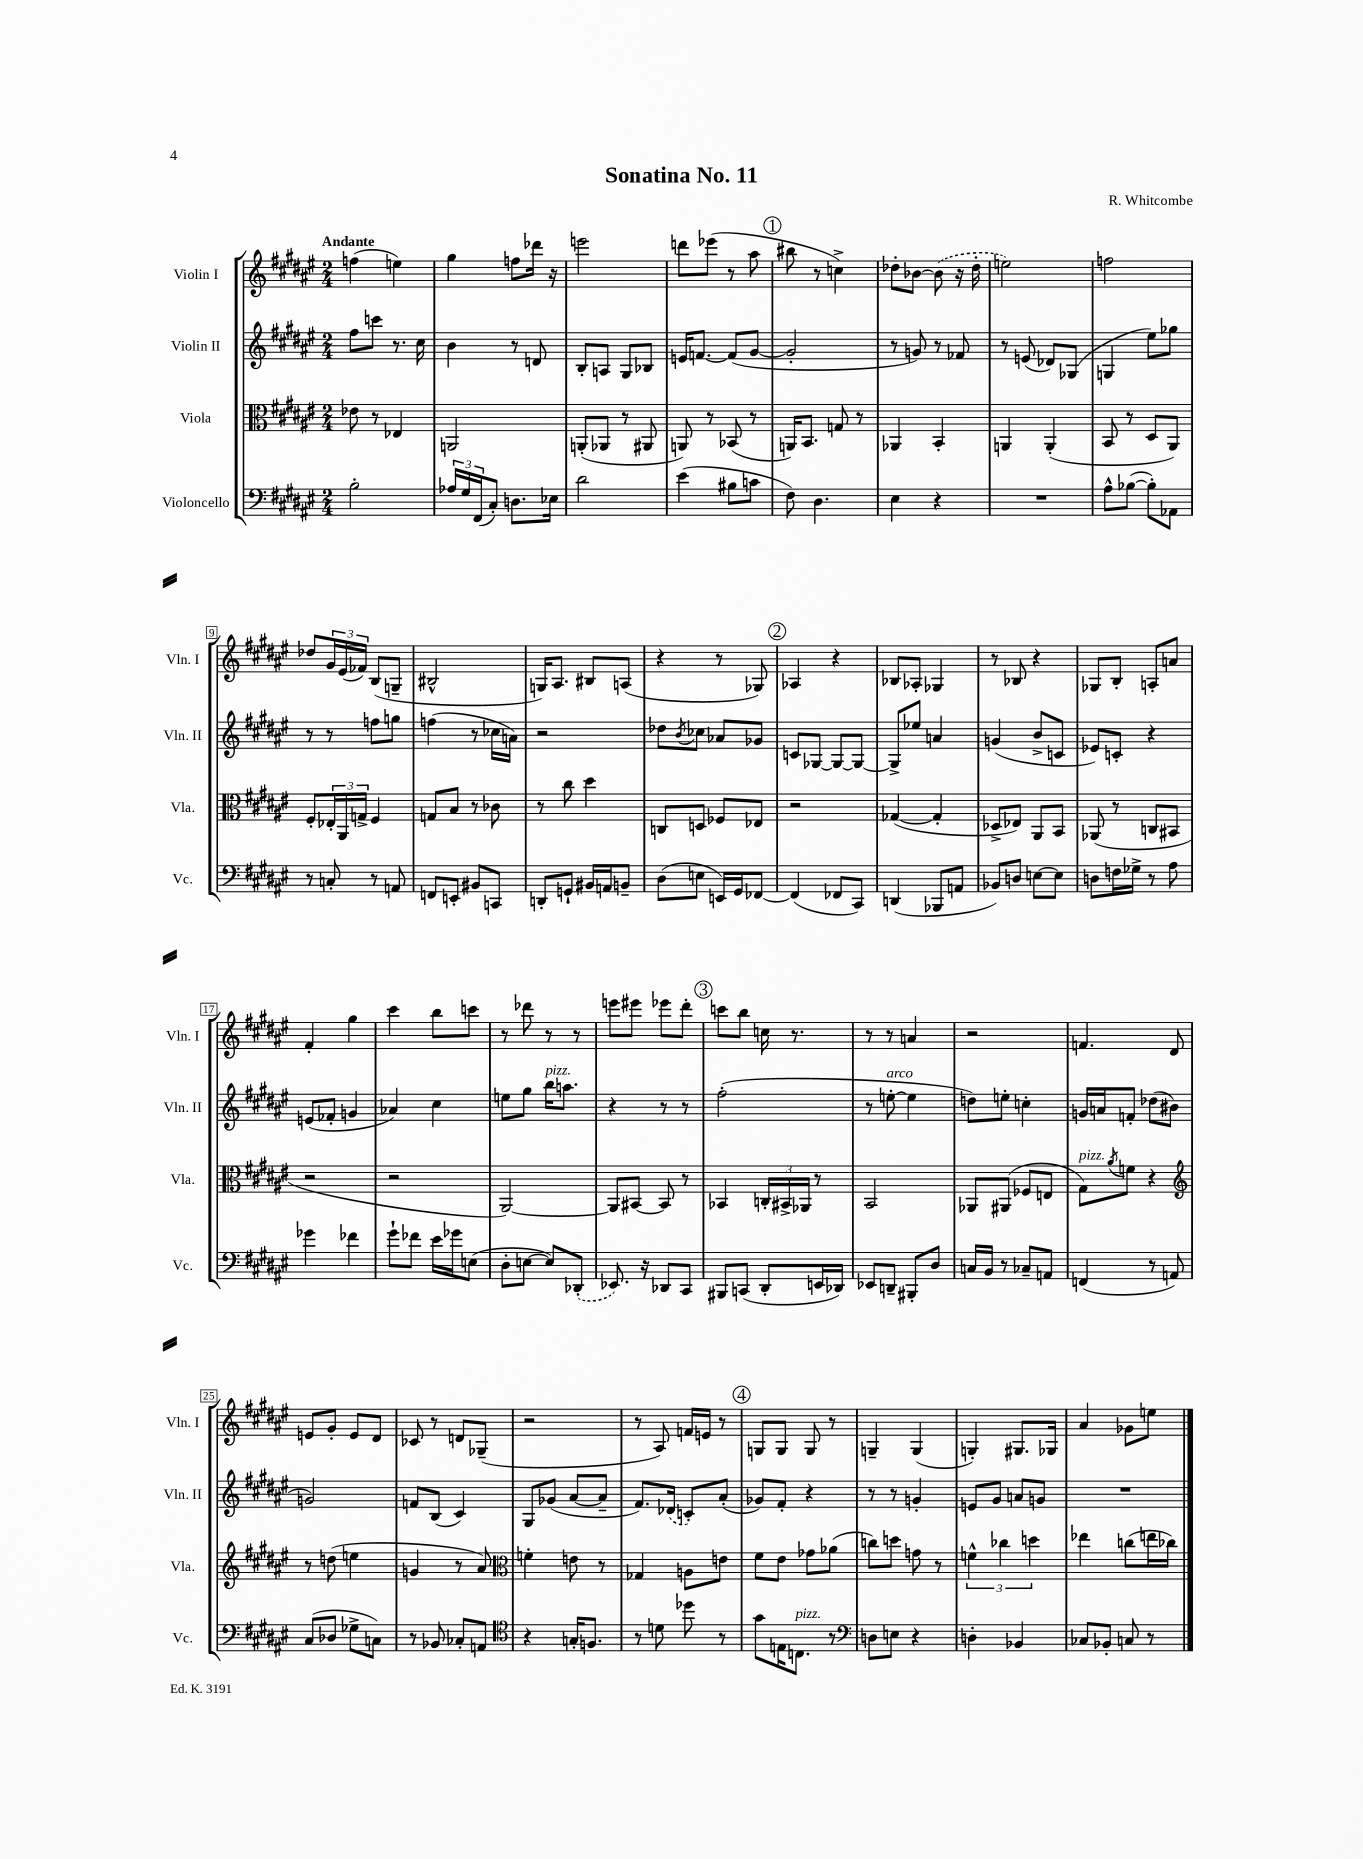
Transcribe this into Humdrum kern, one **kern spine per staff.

**kern	**kern	**kern	**kern
*part4	*part3	*part2	*part1
*staff4	*staff3	*staff2	*staff1
*I"Violoncello	*I"Viola	*I"Violin II	*I"Violin I
*I'Vc.	*I'Vla.	*I'Vln. II	*I'Vln. I
*clefF4	*clefC3	*clefG2	*clefG2
*k[f#c#g#d#a#e#]	*k[f#c#g#d#a#e#]	*k[f#c#g#d#a#e#]	*k[f#c#g#d#a#e#]
*M2/4	*M2/4	*M2/4	*M2/4
=1	=1	=1	=1
!	!	!	!LO:TX:a:B:t=Andante
2B'\	8e-X\	8ff#\L	(4ffn\
.	8r	8cccn\J	.
.	4E-X/	8.r	4een\)
.	.	16cc#\	.
=2	=2	=2	=2
24A-X/LL	2AAn/	4b\	4gg#\
24G#/	.	.	.
(24FF#/J	.	.	.
8C#'/J)	.	.	.
8.Dn\L	.	8r	8ffn\L
.	.	8dn/	16ddd-X\Jk
16E-X\Jk	.	.	16r
=3	=3	=3	=3
2d#\	(8AAn'/L	8B'/L	2eeen\
.	8AA-X/J	8An/J	.
.	8r	8G#/L	.
.	8AA#X/	8B-X/J	.
=4	=4	=4	=4
(4e#\	8AAn/)	16en/KL	8dddn\L
.	.	[8.fn/J	.
.	8r	.	(8eee-X\J
8B#X\L	(8BB-X/	(8f/L]	8r
8cn\J	8r	[8g#/J	8aa#\
!!LO:REH:place=s1:t=1
=5	=5	=5	=5
8F#\)	16AAn/KL)	2g#'/]	8bb#X\
.	8.BB/J	.	.
4.D#\	.	.	8r
.	8Gn/	.	4ccn^\)
.	8r	.	.
=6	=6	=6	=6
4E#\	4AA-X/	8r	8dd-X'\L
.	.	8gn/)	[8b-X\J
4r	4BB'/	8r	(8b-\]
.	.	8f-X/	16r
.	.	.	16dd-'\
=7	=7	=7	=7
2r	4AAn/	8r	2een\)
.	.	(8en/	.
.	(4AA'/	8d-X/L)	.
.	.	(8G-X/J	.
=8	=8	=8	=8
8A#^^\L	8BB/	4Gn/	2ffn\
([8B-X\J	8r	.	.
8B-'\L])	8D#/L	8ee#\L)	.
8AA-X\J	8AA#/J)	8gg-X\J	.
!!LO:LB:g=z
=9	=9	=9	=9
8r	8F#'/L	8r	8dd-X/L
8Cn'/	24E-X'/L	8r	24g#/L
.	24AA#/	.	(24e#/
.	24Gn^/JJ	.	24f-X/JJ)
8r	4F#/	8ffn\L	(8B/L
8AAn/	.	8ggn\J	8Gn~/J
=10	=10	=10	=10
8FFn/L	8Gn/L	(4ffn\	2B#X^^/
8EEn'/J	8B/J	.	.
8BB#X/L	8r	8r	.
8CCn/J	8c-X\	16cc-X\LL	.
.	.	16an\JJ)	.
=11	=11	=11	=11
8DDn'/L	8r	2r	16Gn/KL)
.	.	.	8.A#/J
8GGn`/J	8cc#\	.	.
16BB#X/LL	4dd#\	.	8B#X/L
16AAn/J	.	.	.
8BBn~/J	.	.	(8An/J
=12	=12	=12	=12
(8D#\L	8Cn/L	8dd-X\L	4r
.	.	8qb/	.
8En\J	8Dn/J	8cc-X\J	.
16EEn/LL)	8F-X/L	8a-X/L	8r
16GG#/J	.	.	.
[8FF-X/J	8E-X/J	8g-X/J	8G-X/)
!!LO:REH:place=s1:t=2
=13	=13	=13	=13
(4FF-/]	2r	8cn/L	4A-X/
.	.	[8G-X/J	.
8FF-X/L	.	8G-/L_	4r
8CC#/J)	.	8G-/J_	.
=14	=14	=14	=14
(4DDn/	([4G-X/	8G-^/L]	8B-X/L
.	.	8ee-X/J	8A-X'/J
8BBB-X/L	4G-'/]	4an/	4G-X/
8AAn/J	.	.	.
=15	=15	=15	=15
8BB-X/L)	8D-X^/L	(4gn/	8r
8Dn/J	8E-X/J)	.	8B-X/
[8En\L	8AA#/L	8b^/L	4r
8E\J]	8BB/J	8cn/J	.
=16	=16	=16	=16
8Dn\L	(8AA-X/	8e-X/L)	8G-X/L
16Fn\L	8r	8cn'/J	8B'/J
16G-X^\JJ	.	.	.
8r	8Cn/L	4r	8An'/L
8A#\	8BB#X/J	.	8an/J
!!LO:LB:g=z
=17	=17	=17	=17
4g-X\	2r	(8en/L	4f#'/
.	.	8f-X'/J	.
4f-X\	.	4gn/	4gg#\
=18	=18	=18	=18
8g#`\L	2r	4a-X/)	4ccc#\
8f-X\J	.	.	.
16e#\LL	.	4cc#\	8bb\L
16g-X\J	.	.	.
(8En\J	.	.	8cccn\J
=19	=19	=19	=19
8D#'\L	[2AA#/)	8een\L	8r
[8En\J	.	8gg#\J	8ddd-X\
!	!	!LO:TX:a:i:t=pizz.	!
8E/L])	.	16bb\KL	8r
.	.	8.aan\J	.
(8DD-X'/J	.	.	8r
=20	=20	=20	=20
8.EE-X/)	8AA#/L]	4r	8eeen\L
.	[8BB#X/J	.	8eee#X\J
16r	.	.	.
8DD-X/L	8BB#/]	8r	8eee-X\L
8CC#/J	8r	8r	8ddd#'\J
!!LO:REH:place=s1:t=3
=21	=21	=21	=21
8BBB#X/L	4BB-X/	(2ff#'\	8cccn\L
(8CCn/J	.	.	8bb\J
8DD#'/L	24Cn'/LL	.	16ccn\
.	24BB#X^/	.	.
.	.	.	8.r
.	24AA-X/JJ	.	.
16EEn/L	8r	.	.
16DD-X/JJ)	.	.	.
=22	=22	=22	=22
8EE-X/L	2BB/	8r	8r
!	!	!LO:TX:a:i:t=arco	!
8DDn~/J	.	[8een'\	8r
8BBB#X'/L	.	4ee\]	4an/
8D#/J	.	.	.
=23	=23	=23	=23
16Cn/LL	8AA-X/L	8ddn\L)	2r
16BB/JJ	.	.	.
8r	(8AA#X/J	8een'\J	.
8C-X~/L	8F-X/L	4ccn'\	.
8AAn/J	8En/J	.	.
=24	=24	=24	=24
!	!LO:TX:a:i:t=pizz.	!	!
(4FFn/	8G#\L)	16gn/LL	4.fn/
.	.	16an/J	.
.	8qa#/	.	.
.	8fn\J	8fn'/J	.
8r	4r	(8dd-X\L	.
8AAn/)	.	8b#X\J	8d#/
!!LO:LB:g=z
=25	=25	=25	=25
*	*clefG2	*	*
(8C#/L	8r	2gn/)	8en/L
8D-X/J	(8ddn\	.	8g#'/J
8G-X^\L	4een\	.	8e/L
8Cn\J)	.	.	8d#/J
=26	=26	=26	=26
8r	4gn/	8fn/L	8c-X/
8BB-X/	.	(8B/J	8r
8C-X'/L	8r	4c#/)	8dn/L
8AAn/J	8a#/)	.	(8G-X~/J
=27	=27	=27	=27
*clefC4	*clefC3	*	*
4r	4fn'\	8G#/L	2r
.	.	(8g-X/J	.
16Gn'/KL	8en\	[8a#/L	.
8.Fn/J	.	.	.
.	8r	8a#~/J]	.
=28	=28	=28	=28
8r	4G-X/	8.f#/L)	8r
8dn\	.	.	8A#/)
.	.	(16d-X/Jk	.
8dd-X\	8An\L	8cn'/L)	16fn/LL
.	.	.	16en/JJ
8r	8en\J	(8a#'/J	8r
!!LO:REH:place=s1:t=4
=29	=29	=29	=29
8g#\L	8f#\L	8g-X/L)	8Gn/L
16En\K	8e#\J	8f#'/J	8G/J
!LO:TX:a:i:t=pizz.	!	!	!
8.Cn\J	.	.	.
.	8g-X\L	4r	8G/
8r	(8a-X\J	.	8r
=30	=30	=30	=30
*clefF4	*	*	*
8Dn\L	8ccn\L)	8r	4Gn~/
8En\J	8ddn\J	8r	.
4r	8gn\	4gn'/	(4G/
.	8r	.	.
=31	=31	=31	=31
4Dn'\	6fn^^\	8en/L	4Gn'/)
.	.	8g#/J	.
.	6cc-X\	.	.
4BB-X/	.	8an/L	8.G#X/L
.	6ddn\	.	.
.	.	8gn/J	.
.	.	.	16G-X/Jk
=32	=32	=32	=32
8C-X/L	4ee-X\	2r	4a#/
8BB-X'/J	.	.	.
8Cn/	(8ccn\L	.	8g-X\L
8r	16een\L	.	8een\J
.	16cc-X\JJ)	.	.
==	==	==	==
*-	*-	*-	*-
